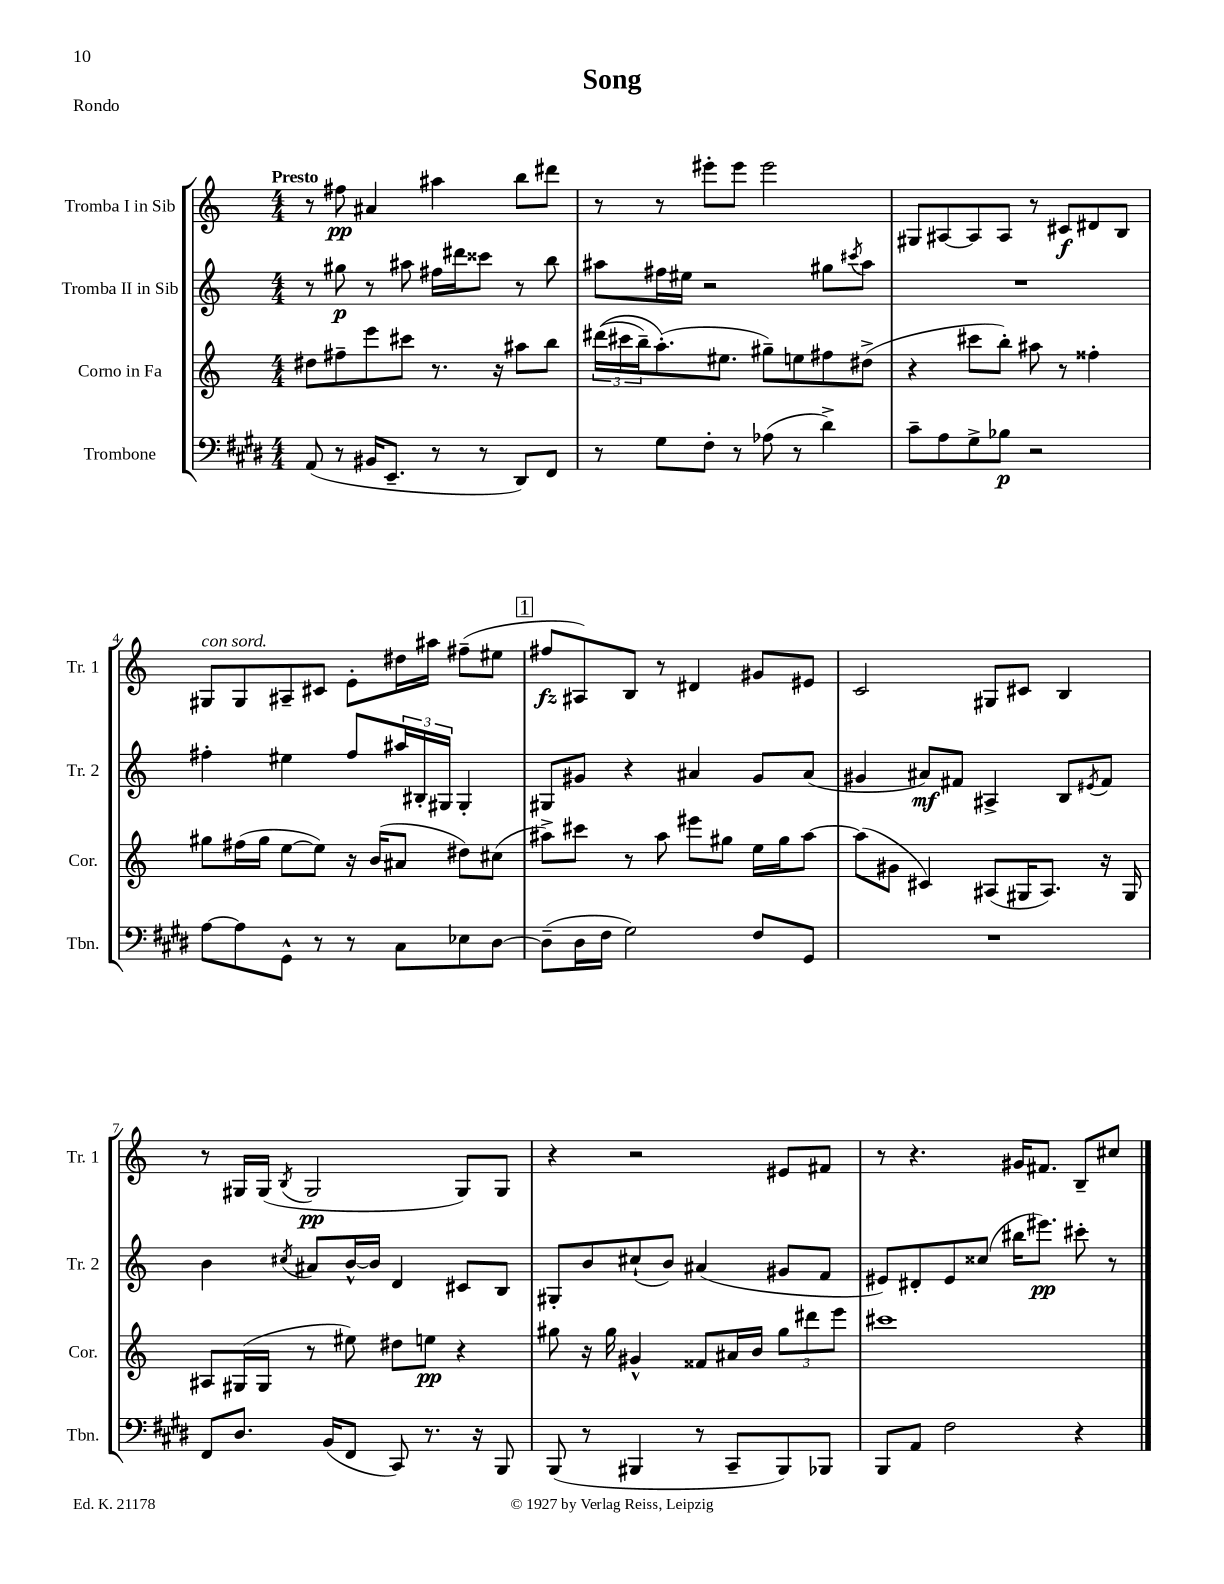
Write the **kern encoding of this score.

**kern	**kern	**kern	**kern
*staff4	*staff3	*staff2	*staff1
*clefF4	*clefG2	*clefG2	*clefG2
*k[f#c#g#d#]	*k[]	*k[]	*k[]
*M4/4	*M4/4	*M4/4	*M4/4
(8AA	8dd#	8r	8r
8r	8ff#~	8gg#	8ff#
16BB#	8eee	8r	4a#
8.EE~	.	.	.
.	8ccc#	8aa#	.
8r	8.r	16ff#	4aa#
.	.	16ddd#	.
8r	.	8ccc##	.
.	16r	.	.
8DD#)	8aa#	8r	8bb
8FF#	8bb	8bb	8ddd#
=	=	=	=
8r	&((24ddd#	8aa#	8r
.	24ccc#	.	.
.	24bb~)	.	.
8G#	(8.aa'&)	16ff#	8r
.	.	16ee#	.
8F#'	.	2r	8eee#'
.	8.ee#	.	.
8r	.	.	8eee#
(8A-	8gg#~)	.	2eee#
8r	8ee	.	.
4d#^)	8ff#	8gg#	.
.	.	8qccc#	.
.	(8dd#^	8aa#	.
=	=	=	=
8c#~	4r	1r	8G#
8A	.	.	[8A#
8G#^	8ccc#	.	8A#]
8B-	8bb')	.	8A#
2r	8aa#	.	8r
.	8r	.	8c#
.	4ff##'	.	8d#
.	.	.	8B
=	=	=	=
[8A	8gg#	4ff#'	8G#
8A]	(16ff#	.	8G#
.	16gg#	.	.
8GG#^^	[8ee	4ee#	8A#~
8r	8ee])	.	8c#
8r	16r	8ff#	8e'
.	(16b	.	.
8C#	8a#	24aa#	16dd#
.	.	24B#'	.
.	.	.	16aa#
.	.	24G#	.
8E-	8dd#)	4G#'	(8ff#~
[8D#	(8cc#	.	8ee#
=	=	=	=
(8D#~]	8aa#^)	8G#	8ff#
16D#	8ccc#	8g#	8A#)
16F#	.	.	.
2G#)	8r	4r	8B
.	8aa#	.	8r
.	8eee#	4a#	4d#
.	8gg#	.	.
8F#	16ee	8g#	8g#
.	16gg#	.	.
8GG#	[8aa#	(8a#	8e#
=	=	=	=
1r	(8aa#]	4g#	2c
.	8g#	.	.
.	4c#)	8a#)	.
.	.	8f#	.
.	(8A#	4A#^	8G#
.	16G#	.	8c#
.	8.A#)	.	.
.	.	8B	4B
.	.	8qe#	.
.	16r	8f#	.
.	16G#	.	.
=	=	=	=
8FF#	8A#	4b	8r
8.D#	(16G#	.	16G#
.	16G#	.	(16G#
.	.	8qcc#	8qB
.	8r	8a#	2G#
(16BB	.	.	.
8FF#	8ee#)	[16b^^	.
.	.	16b]	.
8CC#)	8dd#	4d	.
8.r	8ee	.	.
.	4r	8c#	8G#)
16r	.	.	.
8BBB	.	8B	8G#
=	=	=	=
(8BBB	8gg#	8G#'	4r
8r	16r	8b	.
.	16gg#	.	.
4BBB#	4g#^^	(8cc#`	2r
.	.	8b)	.
8r	8f##	(4a#	.
8CC#~	16a#	.	.
.	16b	.	.
8BBB#)	12gg#	8g#	8e#
.	12ddd#	.	.
8BBB-	.	8f	8f#
.	12eee	.	.
=	=	=	=
8BBB	1ccc#	8e#)	8r
8AA	.	8d#'	4.r
2F#	.	8e#	.
.	.	(8cc##	.
.	.	16bb#	16g#
.	.	8.eee#)	8.f#
4r	.	8ccc#'	8B~
.	.	8r	8cc#
==	==	==	==
*-	*-	*-	*-
